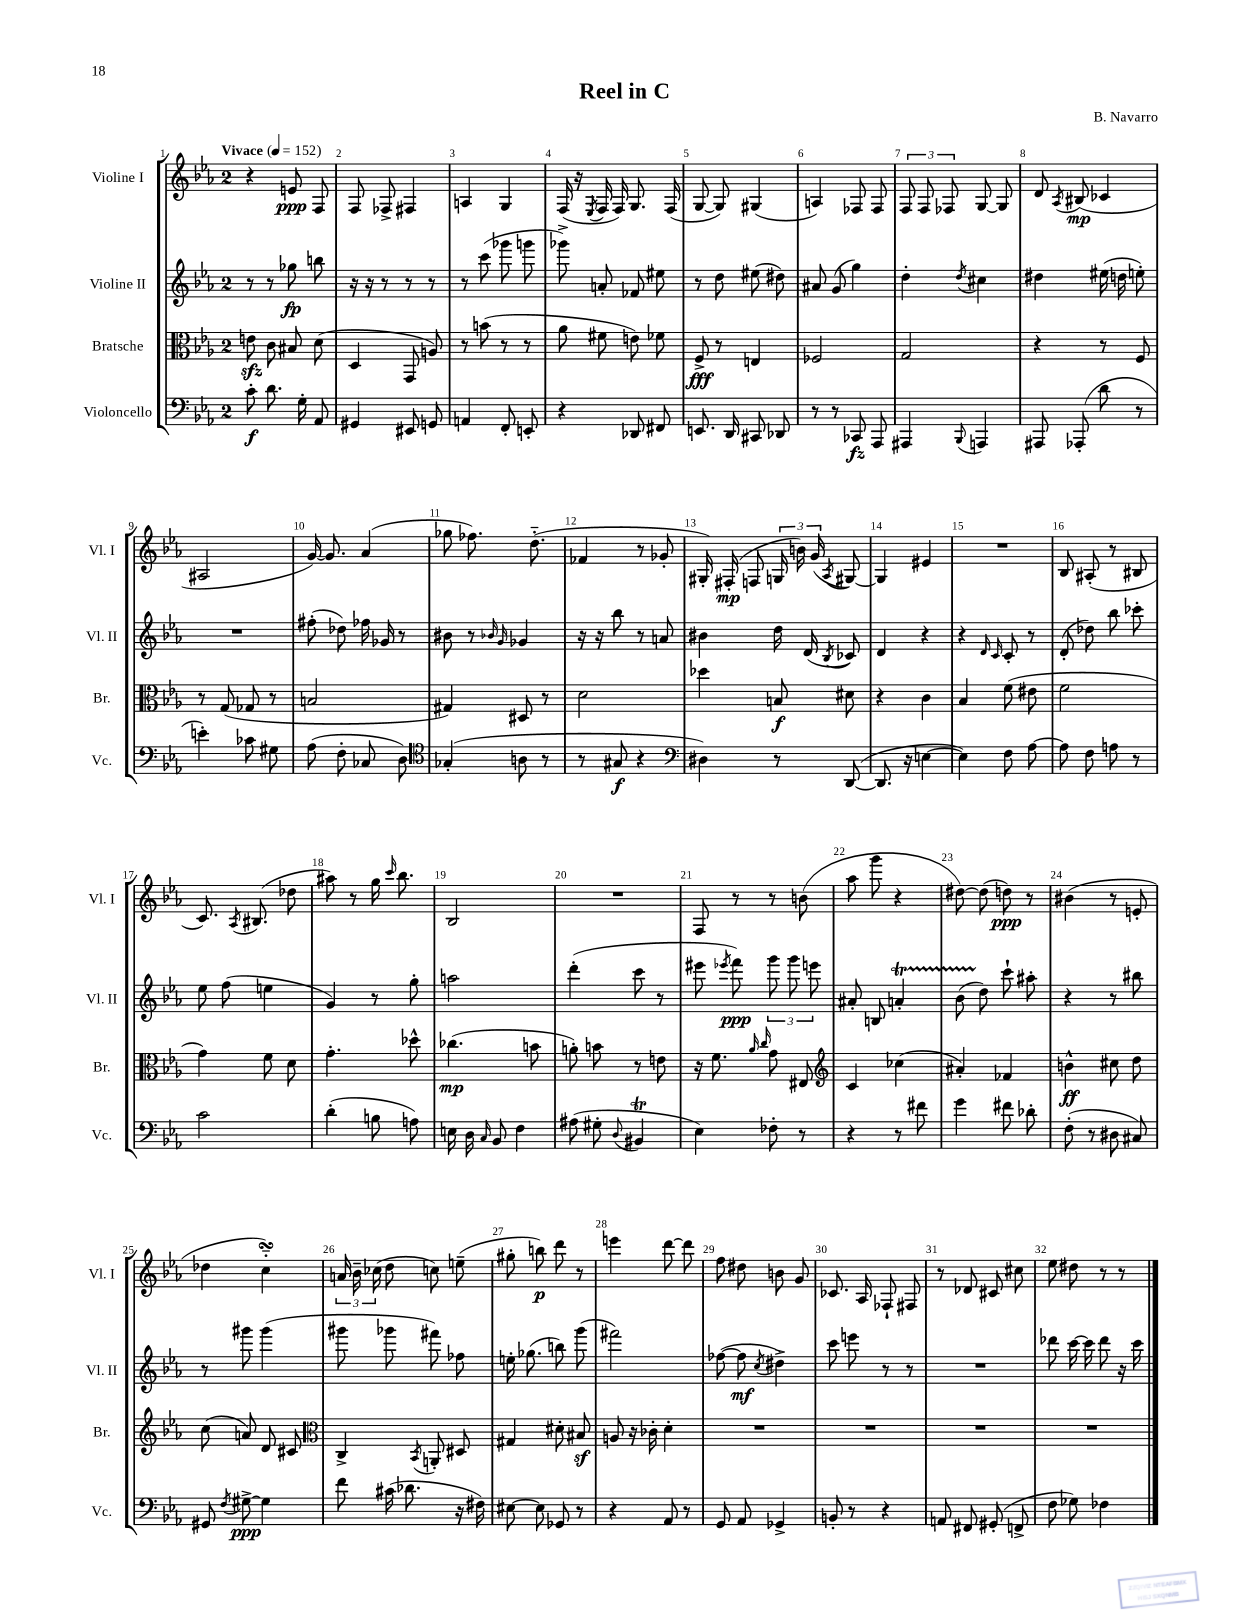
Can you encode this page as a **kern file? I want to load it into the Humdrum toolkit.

**kern	**kern	**kern	**kern
*staff4	*staff3	*staff2	*staff1
*clefF4	*clefC3	*clefG2	*clefG2
*k[b-e-a-]	*k[b-e-a-]	*k[b-e-a-]	*k[b-e-a-]
*M2/4	*M2/4	*M2/4	*M2/4
*MM152	*MM152	*MM152	*MM152
8c'	8e	8r	4r
8.d	8c	8r	.
.	8B#	8gg-	8e
16G'	.	.	.
8AA-	(8d	8bb	8F
=	=	=	=
4GG#	4D	16r	8F
.	.	16r	.
.	.	8r	8F-^
8EE#	8GG	8r	4F#
8GG	8A)	8r	.
=	=	=	=
4AA	8r	8r	4A
.	(8b	(8ccc	.
8FF'	8r	8ggg-	4G
8EE'	8r	8ggg	.
=	=	=	=
4r	8a-	8ggg-^)	(16F
.	.	.	16r
.	.	.	8qE-
.	8f#	8a'	16F
.	.	.	16F)
8DD-	8e)	8f-	8.G
8FF#	8f-	8ee#	.
.	.	.	(16F
=	=	=	=
8.EE	8F^	8r	[8G
.	8r	8dd	8G])
16DD	.	.	.
8CC#	4E	(8ee#	(4G#
8DD-	.	8dd#)	.
=	=	=	=
8r	2F-	8a#	4A)
8r	.	(8g	.
8CC-	.	4gg)	8F-
8AAA-	.	.	8F-
=	=	=	=
4AAA#	2G	4dd'	12F
.	.	.	12F
.	.	.	12F-
8qqBBB-	.	8qdd	.
4AAA	.	4cc#	[8G
.	.	.	8G]
=	=	=	=
8AAA#	4r	4dd#	8d
.	.	.	8qA-
(8AAA-'	.	.	(8B#
8d	8r	(16ee#	4c-
.	.	16dd	.
8r	8F	8ee')	.
=	=	=	=
4e')	8r	2r	2A#
.	(8G	.	.
8c-	8G-	.	.
8G#	8r	.	.
=	=	=	=
(8A-	2B	(8ff#'	[16g)
.	.	.	8.g]
8F'	.	8dd-)	.
8C-	.	16ff-	(4a-
.	.	16g-	.
8D)	.	8r	.
=	=	=	=
*clefC4	*	*	*
(4G-'	4G#)	8b#	8gg-
.	.	8r	8.ff-)
.	.	16qqb-	.
.	.	16qqg	.
8A	8D#	4g-	.
.	.	.	(8.dd'~
8r	8r	.	.
=	=	=	=
8r	2d	16r	4f-
.	.	16r	.
8G#	.	8bb-	.
4r	.	8r	8r
.	.	8a	8g-'
=	=	=	=
*clefF4	*	*	*
4D#)	4dd-	4b#	16G#')
.	.	.	(16F#'
.	.	.	8F
8r	8B	16dd	24G
.	.	.	24b)
.	.	(16d	.
.	.	.	(24g
.	.	8qB-	8qA-
([8DD	8d#	8c-)	[8G#)
=	=	=	=
8.DD]	4r	4d	4G#]
16r	.	.	.
[4E	4c	4r	4e#
=	=	=	=
4E])	4B-	4r	2r
.	.	16qqd	.
.	.	16qqc	.
8F	(8f	8c'	.
[8A-	8e#	8r	.
=	=	=	=
8A-]	2f	(8d'	8B-
8F	.	8dd-)	(8A#'
8A	.	8bb-	8r
8r	.	8ccc-'	8B#
=	=	=	=
2c	4g)	8ee-	8.c)
.	.	(8ff	.
.	.	.	8qA-
.	.	.	(8.B#
.	8f	4ee	.
.	8d	.	8dd-
=	=	=	=
(4d'	4.g'	4g)	8aa#)
.	.	.	8r
8B	.	8r	16gg
.	.	.	16qqccc
.	.	.	8.bb-
8A)	8dd-^^	8gg'	.
=	=	=	=
16E	(4.cc-	2aa	2B-
16D	.	.	.
16qqC	.	.	.
8BB-	.	.	.
4F	.	.	.
.	8b	.	.
=	=	=	=
(8A#	8a')	(4ddd'	2r
8G#'	8b	.	.
8qqD	.	.	.
4BB#	8r	8ccc	.
.	8e	8r	.
=	=	=	=
4E-)	16r	8eee#	8F
.	8.f	.	.
.	.	8qeee-	.
.	.	8fff)	8r
.	16qqa-	.	.
.	16qqcc	.	.
8F-'	8g	12ggg	8r
.	.	12ggg	.
8r	8E#	.	(8b
.	.	12eee	.
=	=	=	=
*	*clefG2	*	*
4r	4c	8a#'	8aa-
.	.	8B	8ggg
8r	(4cc-	4a'	4r
8f#	.	.	.
=	=	=	=
4g	4a#')	(8b-	[8dd#)
.	.	8dd)	(8dd#]
8f#	4f-	8ccc`	8dd)
8d-'	.	8aa#'	8r
=	=	=	=
(8F'	4b^^	4r	(4b#
8r	.	.	.
8D#	8cc#	8r	8r
8C#)	8dd	8bb#	8e'
=	=	=	=
8GG#	(8cc	8r	4dd-
8qF	.	.	.
[8G#^	8a)	8ggg#	.
4G#]	8d	(4ggg#	4cc'~)
.	8c#	.	.
=	=	=	=
*	*clefC3	*	*
8f	4C^	8ggg#	24a
.	.	.	24b-~
.	.	.	(24cc-
(16c#	.	8ggg-	8dd
8.d-	.	.	.
.	8qBB-	.	.
.	8AA'	8fff#)	8cc)
16r	8D#	8ff-	(8ee~
16F#)	.	.	.
=	=	=	=
[8E#	4G#	16ee'	8gg#'
.	.	(8.gg-	.
8E#]	.	.	8bb)
8GG-	8d#'	8bb)	8ddd
8r	8B#	(8ggg	8r
=	=	=	=
4r	8A	2fff#)	4eee
.	16r	.	.
.	16c-'	.	.
8AA-	4d'	.	[8ddd
8r	.	.	8ddd]
=	=	=	=
8GG	2r	([8ff-	8ff
8AA-	.	8ff-]	8dd#
.	.	8qcc	.
4GG-^	.	4dd#^)	8b
.	.	.	8g
=	=	=	=
8BB'	2r	8ccc	8.c-
8r	.	8eee	.
.	.	.	16A-
4r	.	8r	8F-`
.	.	8r	8F#
=	=	=	=
8AA	2r	2r	8r
8FF#	.	.	8d-
(8GG#'	.	.	8c#
8FF^	.	.	8cc#
=	=	=	=
8F	2r	8ddd-	8ee-
8G-)	.	[16ccc	8dd#
.	.	16ccc]	.
4F-	.	8ddd-	8r
.	.	16r	8r
.	.	16ccc	.
==	==	==	==
*-	*-	*-	*-
